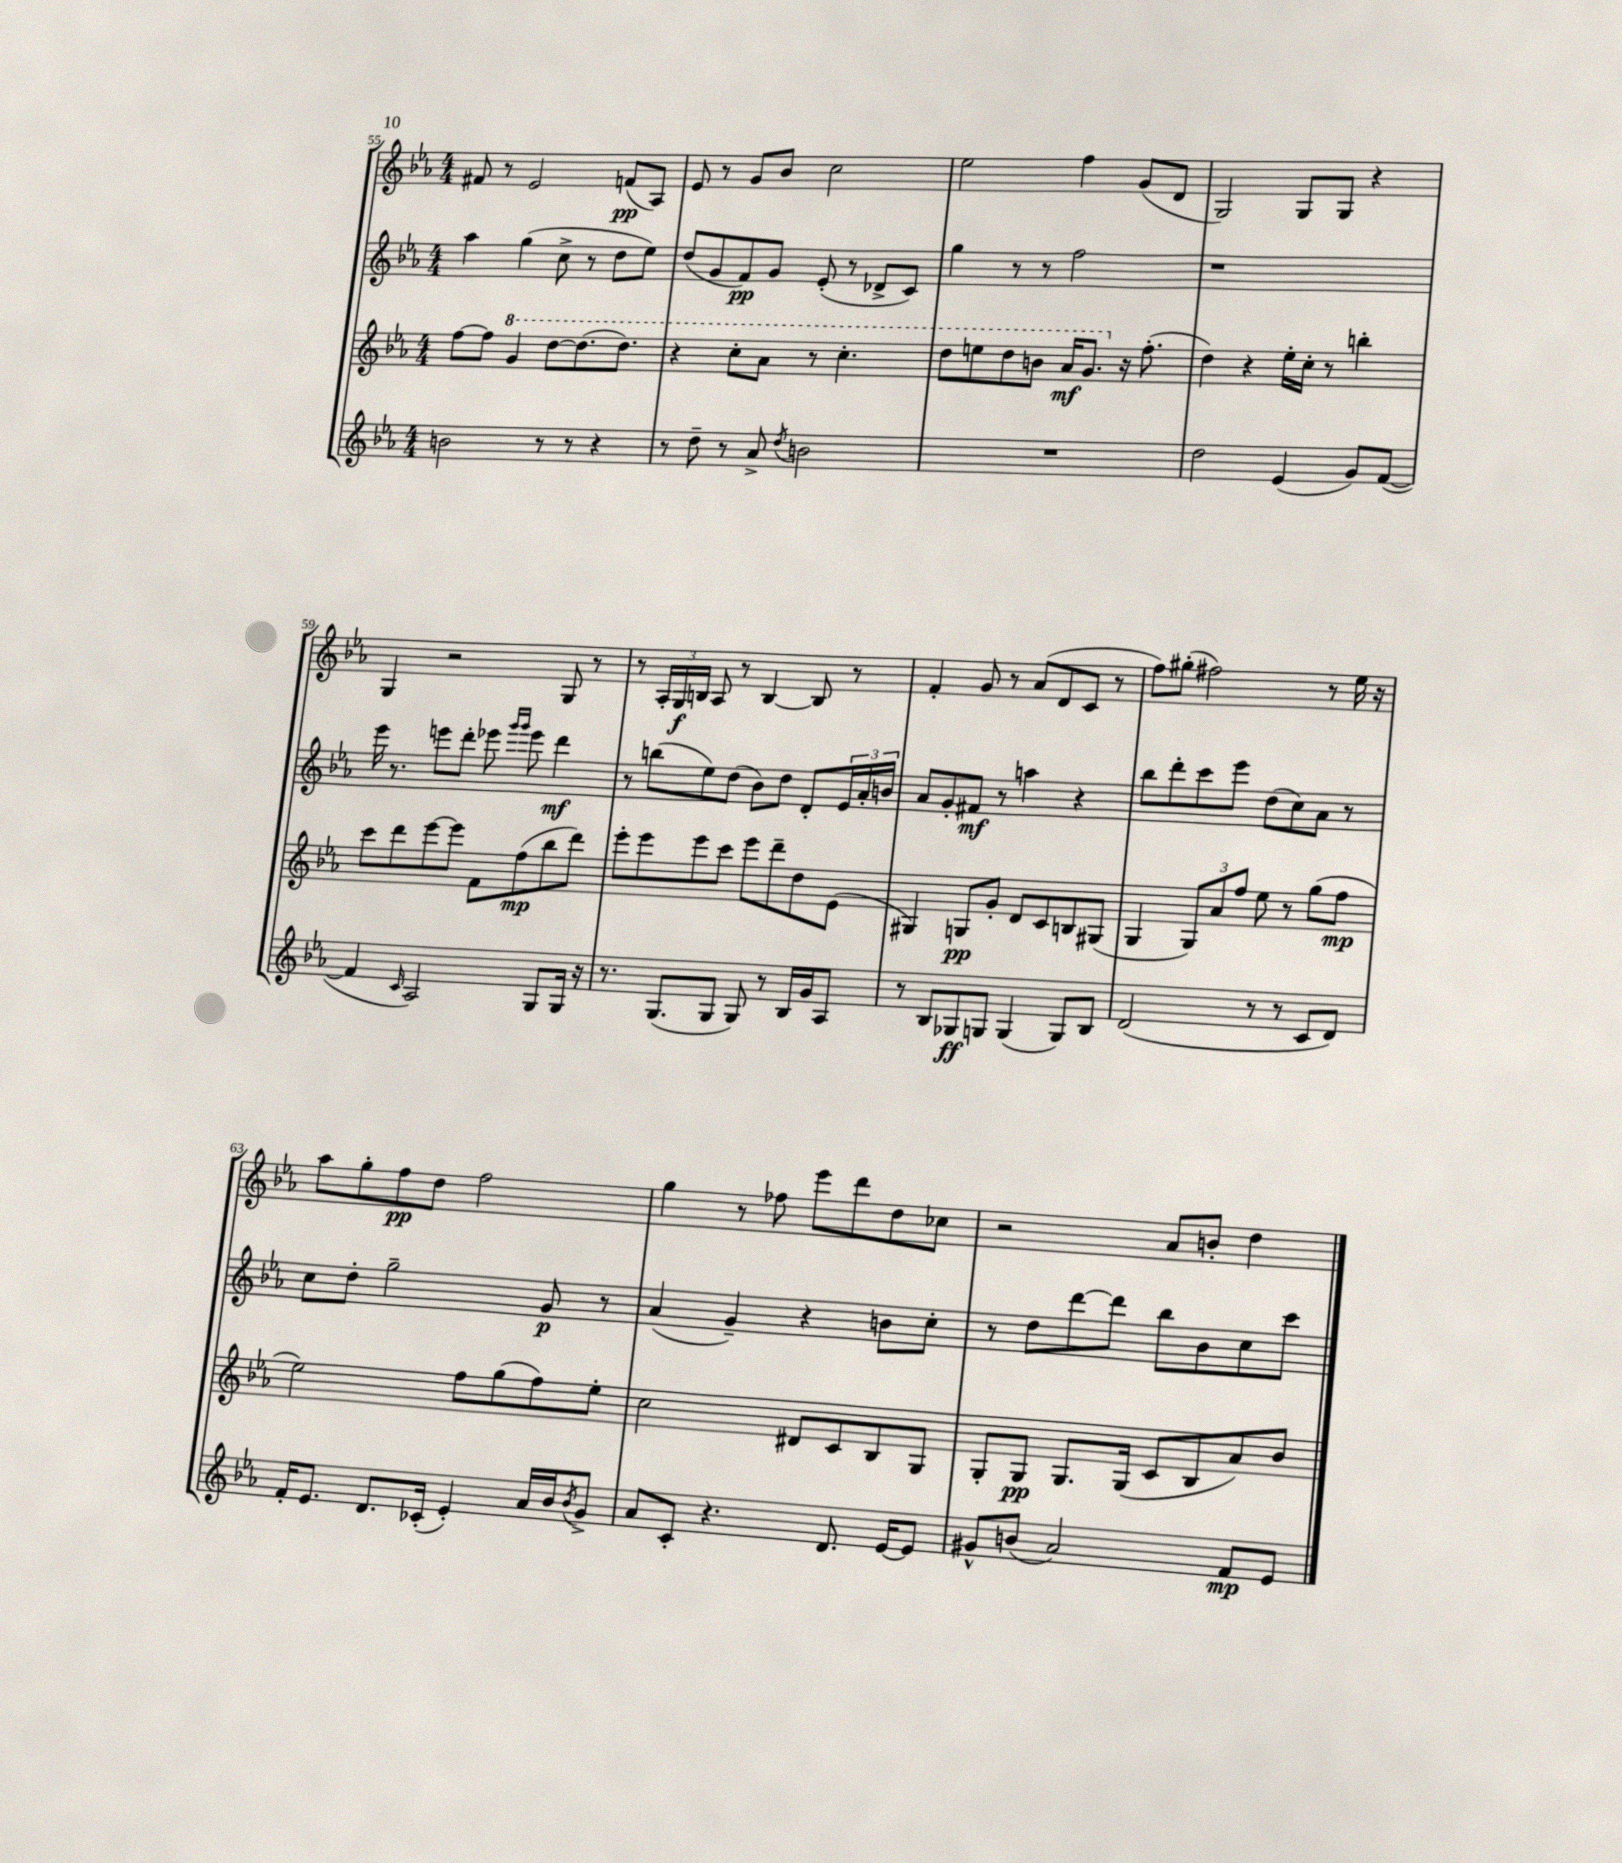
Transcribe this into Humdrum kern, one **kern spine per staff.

**kern	**dynam	**kern	**dynam	**kern	**dynam	**kern	**dynam
*part4	*part4	*part3	*part3	*part2	*part2	*part1	*part1
*staff4	*staff4	*staff3	*staff3	*staff2	*staff2	*staff1	*staff1
*clefG2	*	*clefG2	*	*clefG2	*	*clefG2	*
*k[b-e-a-]	*	*k[b-e-a-]	*	*k[b-e-a-]	*	*k[b-e-a-]	*
*M4/4	*	*M4/4	*	*M4/4	*	*M4/4	*
=55	=55	=55	=55	=55	=55	=55	=55
2bn\	.	[8ff\L	.	4aa-\	.	8f#X/	.
.	.	8ff\J]	.	.	.	8r	.
*	*	*8va	*	*	*	*	*
.	.	4gg/	.	(4gg\	.	2e-/	.
8r	.	[8ddd\L	.	8cc^\	.	.	.
8r	.	(8.ddd\]	.	8r	.	.	.
4r	.	.	.	8dd\L	.	(8fn/L	pp
.	.	8.ddd\J)	.	.	.	.	.
.	.	.	.	8ee-\J)	.	8A-/J)	.
=56	=56	=56	=56	=56	=56	=56	=56
8r	.	4r	.	(8dd/L	.	8e-/	.
8dd~\	.	.	.	8g/	.	8r	.
8r	.	8ccc'\L	.	8f/)	pp	8g/L	.
8a-^/	.	8aa-\J	.	8g/J	.	8b-/J	.
8qdd/	.	.	.	.	.	.	.
2bn\	.	8r	.	(8e-'/	.	2cc\	.
.	.	4.ccc'\	.	8r	.	.	.
.	.	.	.	8d-X^/L	.	.	.
.	.	.	.	8c/J)	.	.	.
=57	=57	=57	=57	=57	=57	=57	=57
1r	.	8ddd\L	.	4gg\	.	2ee-\	.
.	.	8eeen\	.	.	.	.	.
.	.	8ddd\	.	8r	.	.	.
.	.	8bbn\J	.	8r	.	.	.
.	.	16aa-/KL	mf	2ff\	.	4ff\	.
.	.	8.gg/J	.	.	.	.	.
*	*	*X8va	*	*	*	*	*
.	.	16r	.	.	.	(8g/L	.
.	.	(8.ff'\	.	.	.	.	.
.	.	.	.	.	.	8d/J	.
=58	=58	=58	=58	=58	=58	=58	=58
2dd\	.	4dd\)	.	1r	.	2G/)	.
.	.	4r	.	.	.	.	.
(4e-/	.	16ee-'\LL	.	.	.	8G/L	.
.	.	16cc'\JJ	.	.	.	.	.
.	.	8r	.	.	.	8G/J	.
8g/L)	.	4bbn'\	.	.	.	4r	.
([8f/J	.	.	.	.	.	.	.
!!LO:LB:g=z
=59	=59	=59	=59	=59	=59	=59	=59
4f/]	.	8ccc\L	.	16eee-\	.	4G/	.
.	.	.	.	8.r	.	.	.
.	.	8ddd\	.	.	.	.	.
16qqc/	.	.	.	.	.	.	.
2A-/)	.	[8eee-\	.	8eeen\L	.	2r	.
.	.	8eee-\J]	.	8ddd'\J	.	.	.
.	.	8f\L	.	8eee-X\	.	.	.
.	.	.	.	16qqggg/LL	.	.	.
.	.	.	.	16qqggg/JJ	.	.	.
.	.	(8ff\	mp	8eee-\	.	.	.
8G/L	.	8bb-\	.	4ddd\	mf	8G/	.
16G/Jk	.	8ddd\J)	.	.	.	8r	.
16r	.	.	.	.	.	.	.
=60	=60	=60	=60	=60	=60	=60	=60
8.r	.	8eee-'\L	.	8r	.	8r	.
.	.	8eee-\	.	(8bbn\L	.	24A-'/LL	.
.	.	.	.	.	.	24G/	f
(8.G/L	.	.	.	.	.	.	.
.	.	.	.	.	.	24Bn/JJ	.
.	.	8eee-\	.	8ee-\)	.	8A-/	.
8G/J	.	8ccc\J	.	(8dd\J	.	8r	.
8G/)	.	8eee-\L	.	8b-\L)	.	[4B/	.
8r	.	8ddd~\	.	8dd\J	.	.	.
16B-/LL	.	8dd\	.	8d'/L	.	8B/]	.
16g/J	.	.	.	.	.	.	.
8A-/J	.	(8e-\J	.	24e-/L	.	8r	.
.	.	.	.	24a-'/	.	.	.
.	.	.	.	24bn/JJ	.	.	.
=61	=61	=61	=61	=61	=61	=61	=61
8r	.	4G#X/)	.	8a-/L	.	4f'/	.
8B-/L	.	.	.	8g'/	.	.	.
8G-X/	ff	8Gn/L	pp	8f#X/J	mf	8g/	.
8Gn/J	.	8g'/J	.	8r	.	8r	.
(4G/	.	8d/L	.	4aan\	.	(8a-/L	.
.	.	8c/	.	.	.	8d/	.
8G/L)	.	8Bn/	.	4r	.	8c/J	.
8B-/J	.	(8G#X/J	.	.	.	8r	.
=62	=62	=62	=62	=62	=62	=62	=62
(2d/	.	4G/	.	8bb-\L	.	8ff\L)	.
.	.	.	.	8ddd'\	.	(8gg#X'\J	.
.	.	12G/L)	.	8ccc\	.	2ff#X\)	.
.	.	12a-/	.	.	.	.	.
.	.	.	.	8eee-\J	.	.	.
.	.	12ff/J	.	.	.	.	.
8r	.	8ee-\	.	(8dd\L	.	.	.
8r	.	8r	.	8cc\)	.	.	.
8c/L	.	(8gg\L	.	8a-\J	.	8r	.
8d/J)	.	8ff\J	mp	8r	.	16ee-\	.
.	.	.	.	.	.	16r	.
!!LO:LB:g=z
=63	=63	=63	=63	=63	=63	=63	=63
16f'/KL	.	2ee-\)	.	8cc\L	.	8aa-\L	.
8.e-/J	.	.	.	.	.	.	.
.	.	.	.	8dd'\J	.	8gg'\	.
8.d/L	.	.	.	2gg~\	.	8ff\	pp
.	.	.	.	.	.	8dd\J	.
(16c-X'/Jk	.	.	.	.	.	.	.
4e-'/)	.	8ff\L	.	.	.	2ff\	.
.	.	(8gg\	.	.	.	.	.
16a-/LL	.	8ff\)	.	8g/	p	.	.
16b-/J	.	.	.	.	.	.	.
8qb-/	.	.	.	.	.	.	.
8g^/J	.	8ee-'\J	.	8r	.	.	.
=64	=64	=64	=64	=64	=64	=64	=64
8a-/L	.	2cc\	.	(4a-/	.	4gg\	.
8c'/J	.	.	.	.	.	.	.
4.r	.	.	.	4g~/)	.	8r	.
.	.	.	.	.	.	8ff-X\	.
.	.	8d#X/L	.	4r	.	8eee-\L	.
8.d/	.	8c/	.	.	.	8ddd\	.
.	.	8B-/	.	8bn\L	.	8dd\	.
[16e-/KL	.	.	.	.	.	.	.
8e-/J]	.	8G/J	.	8cc'\J	.	8cc-X\J	.
=65	=65	=65	=65	=65	=65	=65	=65
8g#X^^/L	.	8G'/L	.	8r	.	2r	.
(8bn/J	.	8G/J	pp	8dd\L	.	.	.
2a-/)	.	8.G/L	.	[8ddd\	.	.	.
.	.	.	.	8ddd\J]	.	.	.
.	.	(16G/Jk	.	.	.	.	.
.	.	8c/L	.	8bb-\L	.	8a-/L	.
.	.	8B-/	.	8b-\	.	8bn'/J	.
8f/L	mp	8a-/)	.	8cc\	.	4dd\	.
8e-/J	.	8b-/J	.	8ccc\J	.	.	.
==	==	==	==	==	==	==	==
*-	*-	*-	*-	*-	*-	*-	*-
